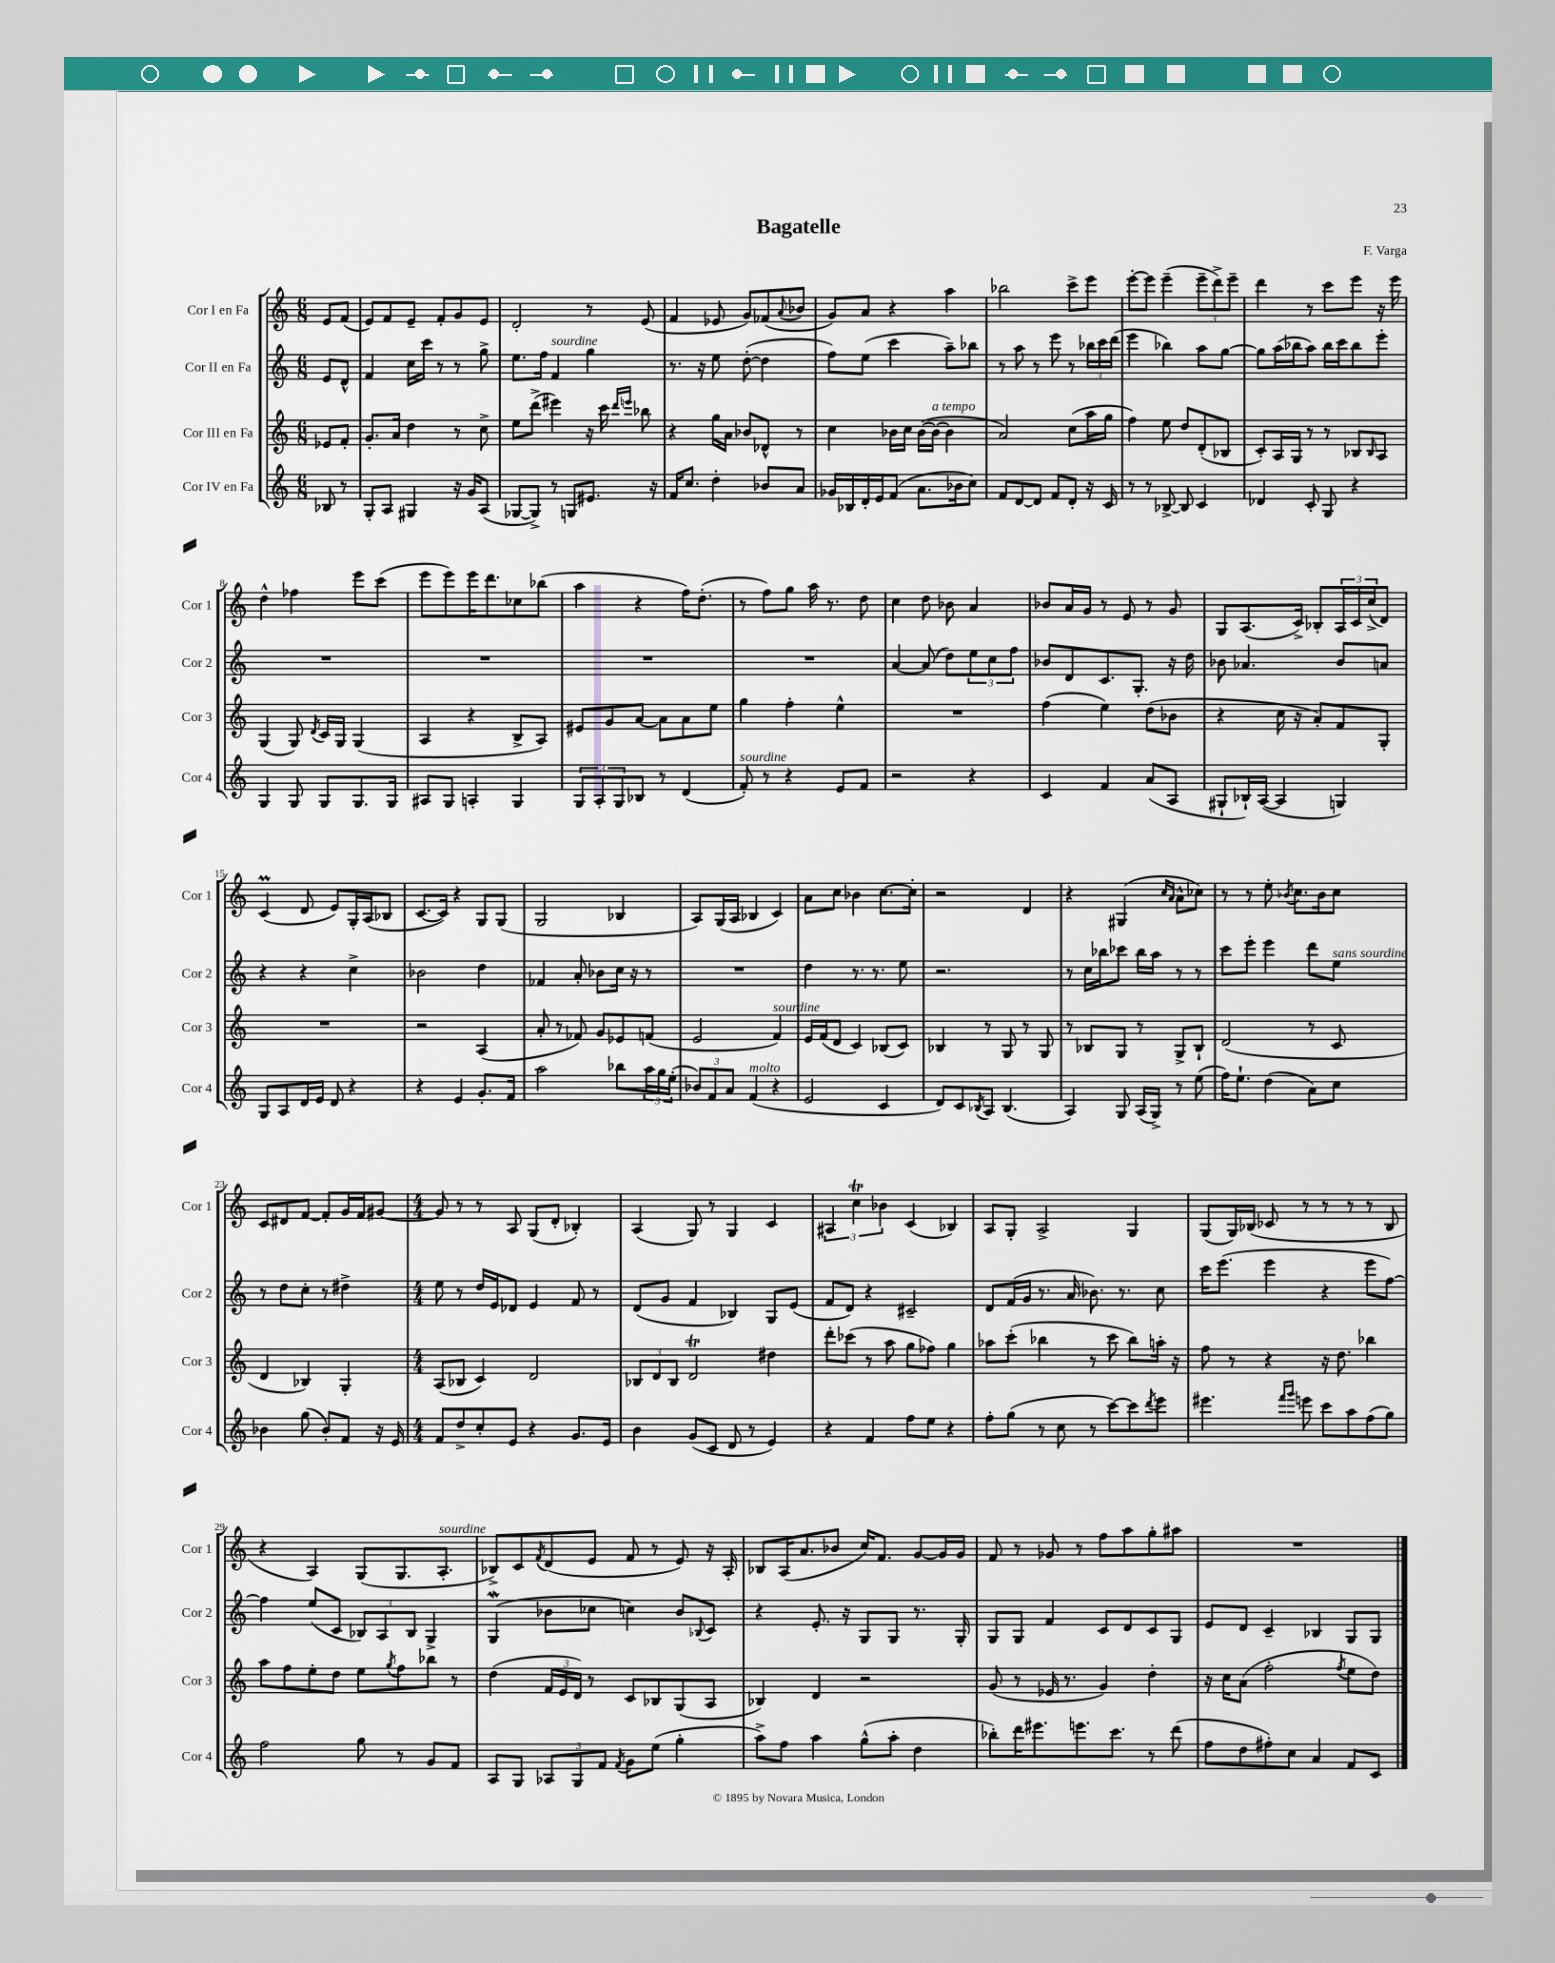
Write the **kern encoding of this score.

**kern	**kern	**kern	**kern
*staff4	*staff3	*staff2	*staff1
*clefG2	*clefG2	*clefG2	*clefG2
*k[]	*k[]	*k[]	*k[]
*M6/8	*M6/8	*M6/8	*M6/8
8B-	8e-	8e	8e
8r	8f'	8d^^	(8f
=	=	=	=
8G'	8.g'	4f	8e)
8A	.	.	8f
.	16a	.	.
4G#	4dd	16cc	8e~
.	.	16ccc	.
.	.	8r	8f'
16r	8r	8r	8g
16g	.	.	.
(8A	8cc^	8gg^	8e
=	=	=	=
[8G-	8ee	8.ee	2d'
8G-^])	(8ddd^	.	.
.	.	16ff	.
8r	4eee#)	4f	.
8G	.	.	.
8.e#	16r	4gg	8r
.	16ccc	.	.
.	16qqddd	.	.
.	16qqeee	.	.
.	8bb-	.	(8e
16r	.	.	.
=	=	=	=
16f	4r	8.r	4f
8.cc	.	.	.
.	.	16r	.
4dd'	16gg	8ee	8e-
.	16a	.	.
.	8b-	([8dd'	8g)
8b-	8d-^^	4dd]	(8f-
.	.	.	8qqa
8a	8r	.	8b-
=	=	=	=
16g-	4cc	8ff)	8g)
16B-	.	.	.
16d'	.	(8ee	8a
16e	.	.	.
(8f	16b-	4ccc	4r
.	16cc	.	.
8.a	([16b-	.	.
.	16b-_	.	.
.	4b-]	8aa~)	4aa
16b-	.	.	.
8cc)	.	8bb-	.
=	=	=	=
8f	2a)	8r	2bb-
[8d	.	8aa	.
8d]	.	8r	.
8f	.	8eee	.
8d'	(8cc	8r	8ccc^
16r	16aa	24bb-	8eee
.	.	24ccc	.
16c	16gg	.	.
.	.	(24ddd	.
=	=	=	=
8r	4ff)	4eee	[8eee'
8r	.	.	8eee]
[8B-^	8ee	4bb-)	(4eee~
8B-]	8dd	.	.
4c	(8d'	8aa	12eee~
.	.	.	12ddd^)
.	8B-	[8gg	.
.	.	.	12eee~
=	=	=	=
4d-	8c')	8gg]	4ddd
.	16A	(16aa	.
.	16G	16bb-	.
8c'	8r	8aa)	8r
8G	8r	16bb-	8ccc
.	.	16ccc	.
4r	8B-	8bb-	8eee
.	16qqB-	.	.
.	8A	8eee'	16r
.	.	.	16eee
=	=	=	=
4G	(4G	2.r	4dd^^
8G	8G)	.	4ff-
.	8qd	.	.
8G	16c	.	.
.	16G	.	.
8.G	(4G	.	8eee
.	.	.	(8ccc
16G	.	.	.
=	=	=	=
8A#	4A	2.r	8eee
8G	.	.	8eee)
4A'	4r	.	16eee
.	.	.	8.ddd
4G	8B^	.	8cc-
.	8A)	.	(8bb-
=	=	=	=
12G	8e#	2.r	4aa
12A'	.	.	.
.	8g	.	.
12G	.	.	.
8B-	[8a	.	4r
8r	8a]	.	.
(4d	8a	.	16ff)
.	.	.	(8.dd'
.	8ee	.	.
=	=	=	=
8f')	4gg	2.r	8r
8r	.	.	8ff)
4r	4ff'	.	8gg
.	.	.	16aa
.	.	.	8.r
8e	4ee^^	.	.
8f	.	.	8dd
=	=	=	=
2r	2.r	[4a	4cc
.	.	(8a]	8dd
.	.	8dd)	8b-
4r	.	12ee	4a
.	.	12cc	.
.	.	12ff	.
=	=	=	=
4c	(4ff	8b-	8b-
.	.	8d	16a
.	.	.	16g
4f	4ee)	8.c	8r
.	.	.	8e
.	.	8.G'	.
(8a	(8dd	.	8r
8A	8b-	16r	8g
.	.	16dd	.
=	=	=	=
8G#`	4r	8b-	8G
16B-`)	.	4.a-	(8.A
([16A	.	.	.
4A]	16cc	.	.
.	16r	.	16c^)
.	8a')	.	8B-'
4G)	8f	8b-	24A
.	.	.	24c
.	.	.	(24cc^
.	8G'	8a	8d)
=	=	=	=
8G	2.r	4r	(4c
8A	.	.	.
16d	.	4r	8d
16e	.	.	.
8d	.	.	8e)
4r	.	4cc^	16G'
.	.	.	(16A
.	.	.	8B-
=	=	=	=
4r	2r	2b-	[8.c
.	.	.	16c])
4e	.	.	4r
8.g'	(4A	4dd	8G
.	.	.	(8G
16f	.	.	.
=	=	=	=
2aa	8a'	4f-	2G
.	8r	.	.
.	8f-)	8a'	.
.	8g	8b-	.
8bb-	8e-	16cc	4B-
.	.	16r	.
24aa	(8f	8r	.
24gg	.	.	.
(24ee'	.	.	.
=	=	=	=
12b-)	2e	2.r	8A)
12f	.	.	.
.	.	.	(16G
12a	.	.	.
.	.	.	16A
(4f	.	.	4B-
4r	4f)	.	4c)
=	=	=	=
2e	16e	4dd	8a
.	(16f	.	.
.	8d	.	8cc
.	4c)	8.r	4b-
.	.	8.r	.
4c	(8B-	.	[8.cc
.	8c)	8ee	.
.	.	.	16cc']
=	=	=	=
8d)	4B-	2.r	2r
8c	.	.	.
8qB-	.	.	.
8A	8r	.	.
(4.B-	8G	.	.
.	8r	.	4d
.	8G	.	.
=	=	=	=
4A)	8r	8r	4r
.	8B-	16cc	.
.	.	16bb-	.
8G	8G	8ccc-	(4G#
(16A	8r	16bb-	.
16G^)	.	16aa	.
.	.	.	16qqcc
.	.	.	16qqa
8r	8G^	8r	8a^^
(8ee	8B-`	8r	8cc-)
=	=	=	=
16ff)	(2d	8ccc	8r
8.ee`	.	.	.
.	.	8eee'	8r
(4dd	.	4eee	8ee'
.	.	.	8qb-
.	.	.	8.cc
8a)	8r	8ddd	.
.	.	.	16b-
8cc	8c	8ee	8cc
=	=	=	=
4b-	4d	8r	8c
.	.	8dd	8d#
(8gg	4B-)	8cc'	[8f
8b-')	.	8r	8f']
8f	4G'	4dd#^	16g
.	.	.	16f
16r	.	.	[8g#
16e	.	.	.
=	=	=	=
*M4/4	*M4/4	*M4/4	*M4/4
8f	(8A	8ee	8g#]
8dd^	8B-	8r	8r
8cc'	4c)	16dd	8r
.	.	16e	.
8e	.	8d-	8A
4r	2d	4e	(8G
.	.	.	8d'
8.g	.	8f	4B-')
.	.	8r	.
16e	.	.	.
=	=	=	=
4b	12B-	(8d	(4A
.	12d	.	.
.	.	8g	.
.	12B-	.	.
(8g	2d	4f	8G)
8c	.	.	8r
8d	.	4B-)	4G
8r	.	.	.
4e)	4dd#	8G	4c
.	.	(8e	.
=	=	=	=
4r	8ddd'	8f	6A#
.	(8ccc-	8d)	.
.	.	.	6cc
4f	8r	4r	.
.	.	.	6b-
.	8aa	.	.
8ff	8gg	2c#~	(4c
8ee	8ff-)	.	.
4r	4gg	.	4B-)
=	=	=	=
8ff'	8aa-	8d	8A
(8gg	(8ccc'	(16f	8G'
.	.	16g	.
8r	4bb-	8.r	2A^
8cc	.	.	.
.	.	16a	.
8r	8r	8.b-)	.
[8ccc)	8ccc	.	.
.	.	8.r	.
8ccc]	8bb-)	.	4G
8qddd	.	.	.
8eee	16aa'	8cc	.
.	16r	.	.
=	=	=	=
4.eee#	8ff	16ccc	(8G
.	.	(8.eee	.
.	8r	.	16G)
.	.	.	(16B-
.	4r	4eee	8c-
16qqfff	.	.	.
16qqggg	.	.	.
8eee	.	.	8r
8ccc	16r	4r	8r
.	8.dd	.	.
8aa	.	.	8r
(8ff	4bb-	8eee	8r
8gg)	.	[8ff)	8B-
=	=	=	=
2ff	8aa	4ff]	4r
.	8ff	.	.
.	8ee'	(8ee	4A)
.	8dd	8c	.
8gg	8ee	12B-)	(8G
.	.	12A	.
.	8qgg	.	.
8r	8ff	.	8.G
.	.	12B-	.
8g	8bb-	4G^	.
.	.	.	8.A'
8f	8r	.	.
=	=	=	=
8A	(4dd	(4G	8B-^)
8G	.	.	8c
.	.	.	8qf
12A-	24f	8b-	(8d
.	24e	.	.
12G	24d)	.	.
.	8r	8cc-	8e
12f	.	.	.
8qf	.	.	.
8g	8c	4cc)	8f
(8ee	8B-	.	8r
4gg'	(8G	8b-	8e)
.	.	8qqB-	.
.	8A	8c	16r
.	.	.	16A'
=	=	=	=
8aa^)	4B-)	4r	8B-
8ff	.	.	(16A
.	.	.	8.a
4aa	4d	8.e'	.
.	.	.	8b-
.	.	16r	.
(8gg^^	2r	8G	16cc)
.	.	.	8.f
8aa'	.	8G	.
4dd	.	8.r	[8g
.	.	.	16g]
.	.	16G'	16g
=	=	=	=
8bb-')	(8g	8G	8f
16ddd	8r	8G	8r
8.eee#	.	.	.
.	16e-	4f	8g-
.	8.r	.	.
8.eee	.	.	8r
.	4g)	8c	8ff
8.ccc	.	.	.
.	.	8d	8aa
8r	4dd'	8c	8gg'
(8ddd	.	8G	8aa#
=	=	=	=
8ff	16r	8e	1r
.	16cc	.	.
8dd	(8a	8d	.
8ff#')	2ff'	4c~	.
8cc	.	.	.
4a	.	4B-	.
.	8qff	.	.
8f	8ee	8G	.
8c	8dd)	8G	.
==	==	==	==
*-	*-	*-	*-
